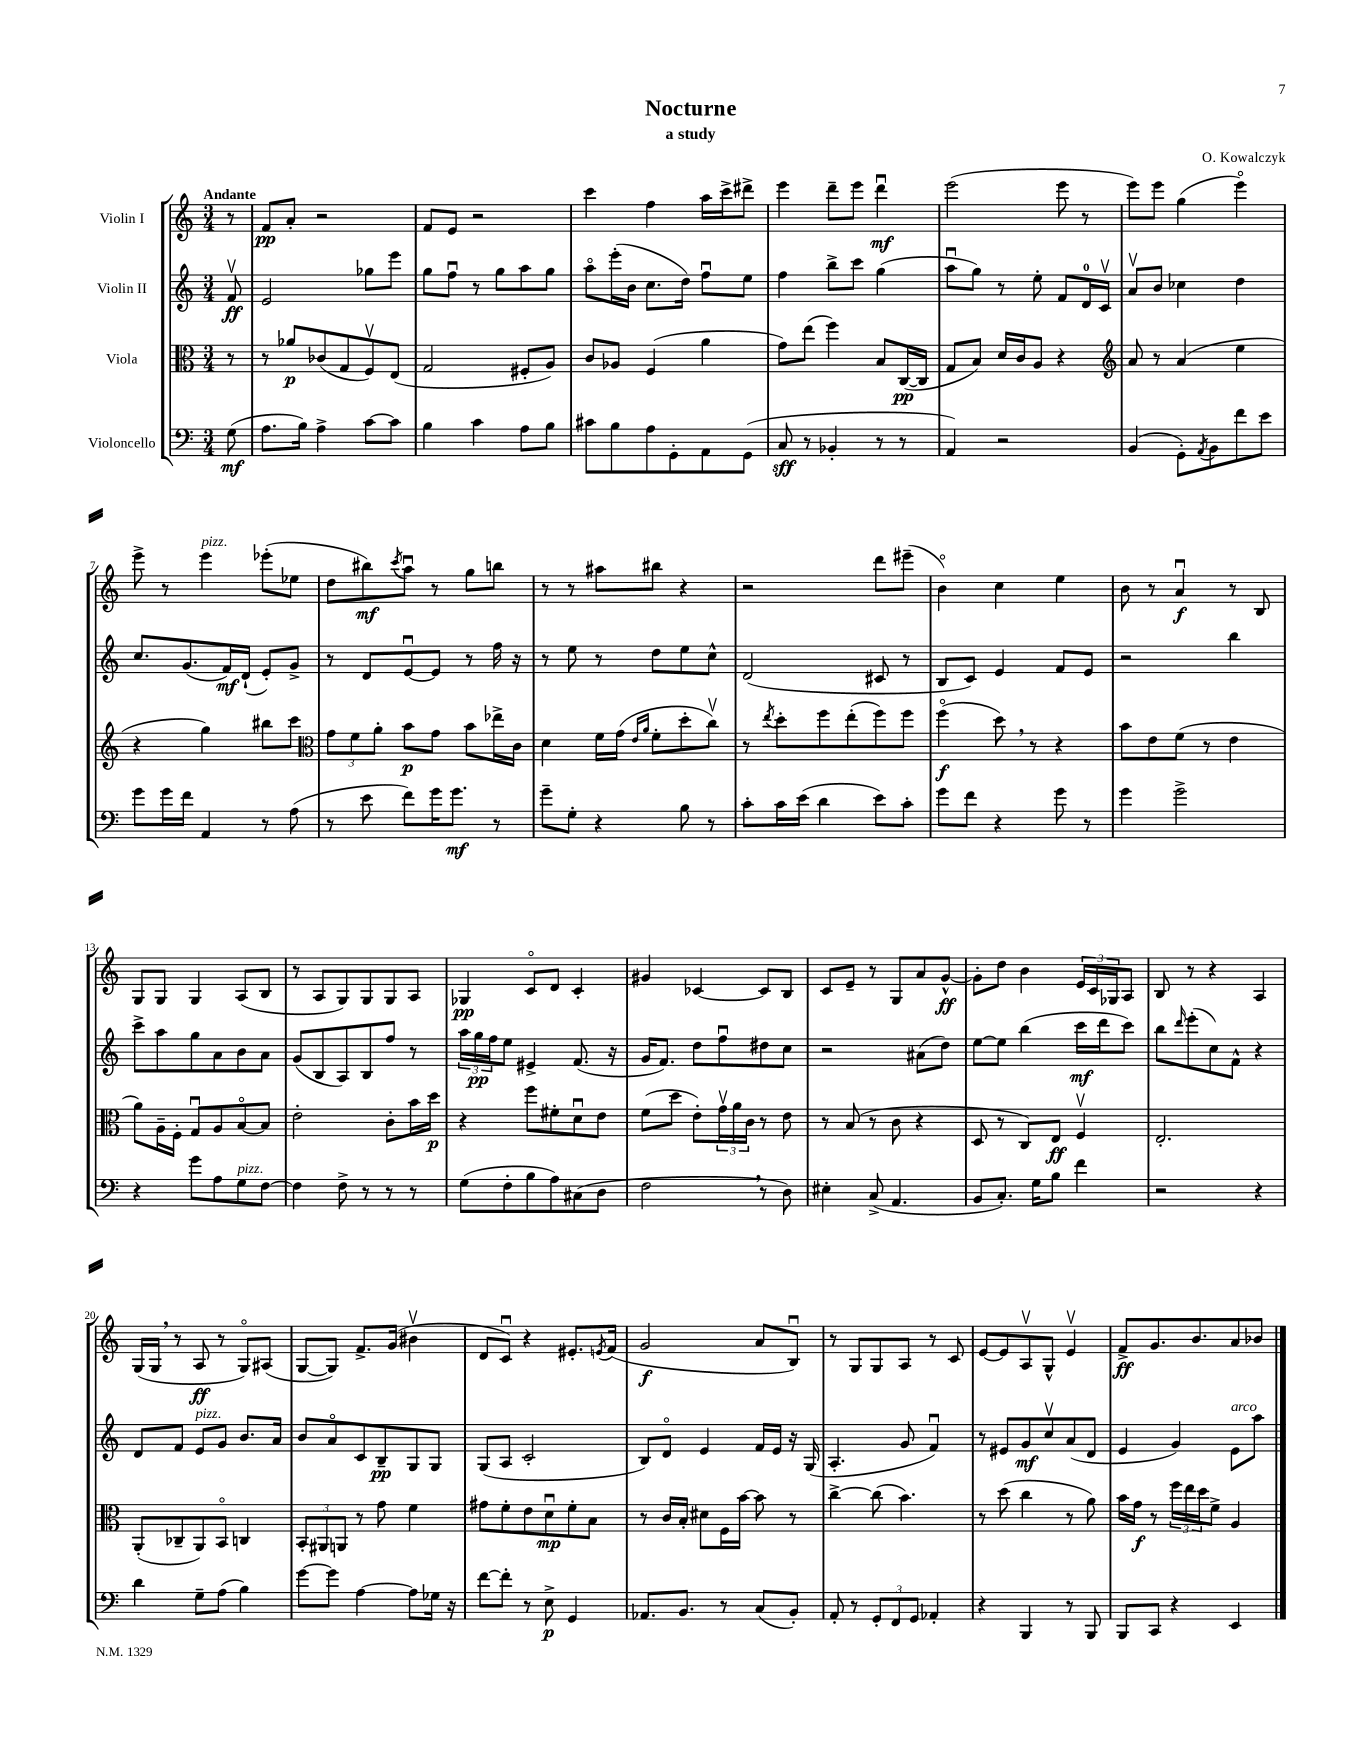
\header { title = "Nocturne" composer = "O. Kowalczyk" subtitle = "a study" }
<<
\new StaffGroup <<
\new Staff = "s0" \with { instrumentName = "Violin I" } {
    \clef treble \key c \major \numericTimeSignature \time 3/4 \partial 8 \tempo "Andante"
    r8 |
    f'8\pp a'8-. r2 |
    f'8 e'8 r2 |
    c'''4 f''4 a''16 c'''16-> dis'''8-> |
    e'''4 d'''8-- e'''8 d'''4\downbow\mf |
    e'''2( e'''8 r8 |
    e'''8) e'''8 g''4( e'''4\flageolet) |
    e'''8-> r8 e'''4^\markup { \italic "pizz." } ees'''8-.( ees''8 |
    d''8 bis''8\mf) \acciaccatura { c'''8 } a''8\downbow r8 g''8 b''8 |
    r8 r8 ais''8 bis''8 r4 |
    r2 d'''8 eis'''8--( |
    b'4\flageolet) c''4 e''4 |
    b'8 r8 a'4\downbow\f r8 b8 |
    g8 g8 g4 a8( b8 |
    r8 a8 g8) g8 g8 a8 |
    ges4\pp c'8\flageolet d'8 c'4-. |
    gis'4 ces'4~ ces'8 b8 |
    c'8 e'8-- r8 g8 a'8 g'8~-^\ff |
    g'8-. d''8 b'4 \tuplet 3/2 { e'16 c'16 ges16 } a8 |
    b8 r8 r4 a4 |
    g16( g16 \breathe r8 a8\ff r8 g8\flageolet) ais8( |
    g8~ g8) f'8.-> g'16( bis'4\upbow |
    d'8 c'8\downbow) r4 eis'8.-. \acciaccatura { e'8 } f'16( |
    g'2\f a'8 b8\downbow) |
    r8 g8 g8 a8 r8 c'8 |
    e'8~ e'8 a8\upbow g8-^ e'4\upbow |
    f'8->\ff g'8. b'8. a'8 bes'8 \bar "|." |
}
\new Staff = "s1" \with { instrumentName = "Violin II" } {
    \clef treble \key c \major \numericTimeSignature \time 3/4 \partial 8
    f'8\upbow\ff |
    e'2 ges''8 e'''8 |
    g''8 f''8\downbow r8 g''8 a''8 g''8 |
    a''8\flageolet e'''16-.( b'16 c''8. d''16) f''8\downbow e''8 |
    f''4 b''8-> c'''8 g''4( |
    a''8\downbow g''8) r8 e''8-. f'8 d'16-0 c'16\upbow |
    a'8\upbow b'8 ces''4 d''4 |
    c''8. g'8.( f'16\mf) d'16-!( e'8-.) g'8-> |
    r8 d'8 e'8~\downbow e'8 r8 f''16 r16 |
    r8 e''8 r8 d''8 e''8 c''8-^ |
    d'2( cis'8 r8 |
    b8 c'8) e'4 f'8 e'8 |
    r2 b''4 |
    c'''8-> a''8 g''8 a'8 b'8 a'8 |
    g'8( b8 a8) b8 f''8 r8 |
    \tuplet 3/2 { a''16 g''16\pp f''16 } e''8 eis'4-> f'8.( r16 |
    g'16 f'8.) d''8 f''8\downbow dis''8 c''8 |
    r2 ais'8( d''8) |
    e''8~ e''8 b''4( c'''16\mf d'''16 c'''8) |
    b''8 \grace { d'''16 } e'''8-.( c''8) f'8-^ r4 |
    d'8 f'8 e'8^\markup { \italic "pizz." } g'8 b'8. a'16 |
    b'8 a'8\flageolet c'8 b8--\pp g8 g8 |
    g8( a8 c'2-. |
    b8) d'8\flageolet e'4 f'16 e'16 r16 g16( |
    a4.-. g'8 f'4\downbow) |
    r8 eis'8 g'8\mf c''8\upbow a'8( d'8 |
    e'4 g'4) e'8^\markup { \italic "arco" } a''8 \bar "|." |
}
\new Staff = "s2" \with { instrumentName = "Viola" } {
    \clef alto \key c \major \numericTimeSignature \time 3/4 \partial 8
    r8 |
    r8 aes'8\p ces'8( g8 f8\upbow) e8( |
    g2 fis8-. a8) |
    c'8 aes8 f4( a'4 |
    g'8) e''8( f''4) b8 c16~\pp( c16 |
    g8 b8) d'16 c'16 a8 r4 |
    \clef treble a'8 r8 a'4( e''4 |
    r4 g''4) bis''8 c'''8 |
    \clef alto \tuplet 3/2 { g'8 f'8 a'8-. } b'8\p g'8 b'8 ees''16-> c'16 |
    d'4 f'16 g'16( \grace { e'16 a'16 } f'8-. d''8-. c''8\upbow) |
    r8 \acciaccatura { e''8 } d''8-. f''8 e''8-.( f''8) f''8 |
    f''4\flageolet\f( d''8) \breathe r8 r4 |
    b'8 e'8 f'8( r8 e'4 |
    a'8) a16-- f16-. g8\downbow a8 b8~\flageolet b8 |
    e'2-. c'8-. b'16 d''16\p |
    r4 f''8 fis'8-. d'8\downbow e'8 |
    f'8( d''8 e'8-.) \tuplet 3/2 { g'16\upbow a'16 c'16 } r8 e'8 |
    r8 b8( r8 c'8 r4 |
    d8 r8 c8) e8\ff f4\upbow |
    e2.-. |
    a,8-.( ces8-- a,8) b,8\flageolet c4 |
    \tuplet 3/2 { b,8-. ais,8 a,8 } r8 g'8 f'4 |
    gis'8 f'8-. e'8 d'8\downbow\mp f'8-. b8 |
    r8 c'16 b16-. dis'8 f16 b'16~ b'8 r8 |
    c''4~-> c''8( b'4.) |
    r8 d''8( c''4 r8 a'8) |
    b'16 g'16\f r8 \tuplet 3/2 { f''16 e''16 d''16 } f'8-> a4 \bar "|." |
}
\new Staff = "s3" \with { instrumentName = "Violoncello" } {
    \clef bass \key c \major \numericTimeSignature \time 3/4 \partial 8
    g8\mf( |
    a8. b16) a4-> c'8~ c'8 |
    b4 c'4 a8 b8 |
    cis'8 b8 a8 g,8-. a,8 g,8( |
    c8\sff r8 bes,4-. r8 r8 |
    a,4) r2 |
    b,4( g,8-.) \acciaccatura { a,8 } b,8 f'8 e'8 |
    g'8 g'16 f'16 a,4 r8 a8( |
    r8 e'8 f'8) g'16 g'8.\mf r8 |
    g'8-- g8-. r4 b8 r8 |
    c'8-. c'16 e'16( d'4 e'8) c'8-. |
    g'8 f'8 r4 g'8 r8 |
    g'4 g'2-> |
    r4 g'8 a8 g8^\markup { \italic "pizz." } f8~ |
    f4 f8-> r8 r8 r8 |
    g8( f8-. b8 a8) cis8( d8 |
    f2 \breathe r8 d8) |
    eis4-. c8->( a,4. |
    b,8 c8.-.) g16 b8 f'4 |
    r2 r4 |
    d'4 g8-- a8( b4) |
    g'8~ g'8 a4~ a8 ges16 r16 |
    f'8~ f'8-. r8 e8->\p g,4 |
    aes,8. b,8. r8 c8( b,8-.) |
    a,8-. r8 \tuplet 3/2 { g,8-. f,8 g,8 } aes,4-. |
    r4 b,,4 r8 b,,8 |
    b,,8 c,8 r4 e,4 \bar "|." |
}
>>
>>
